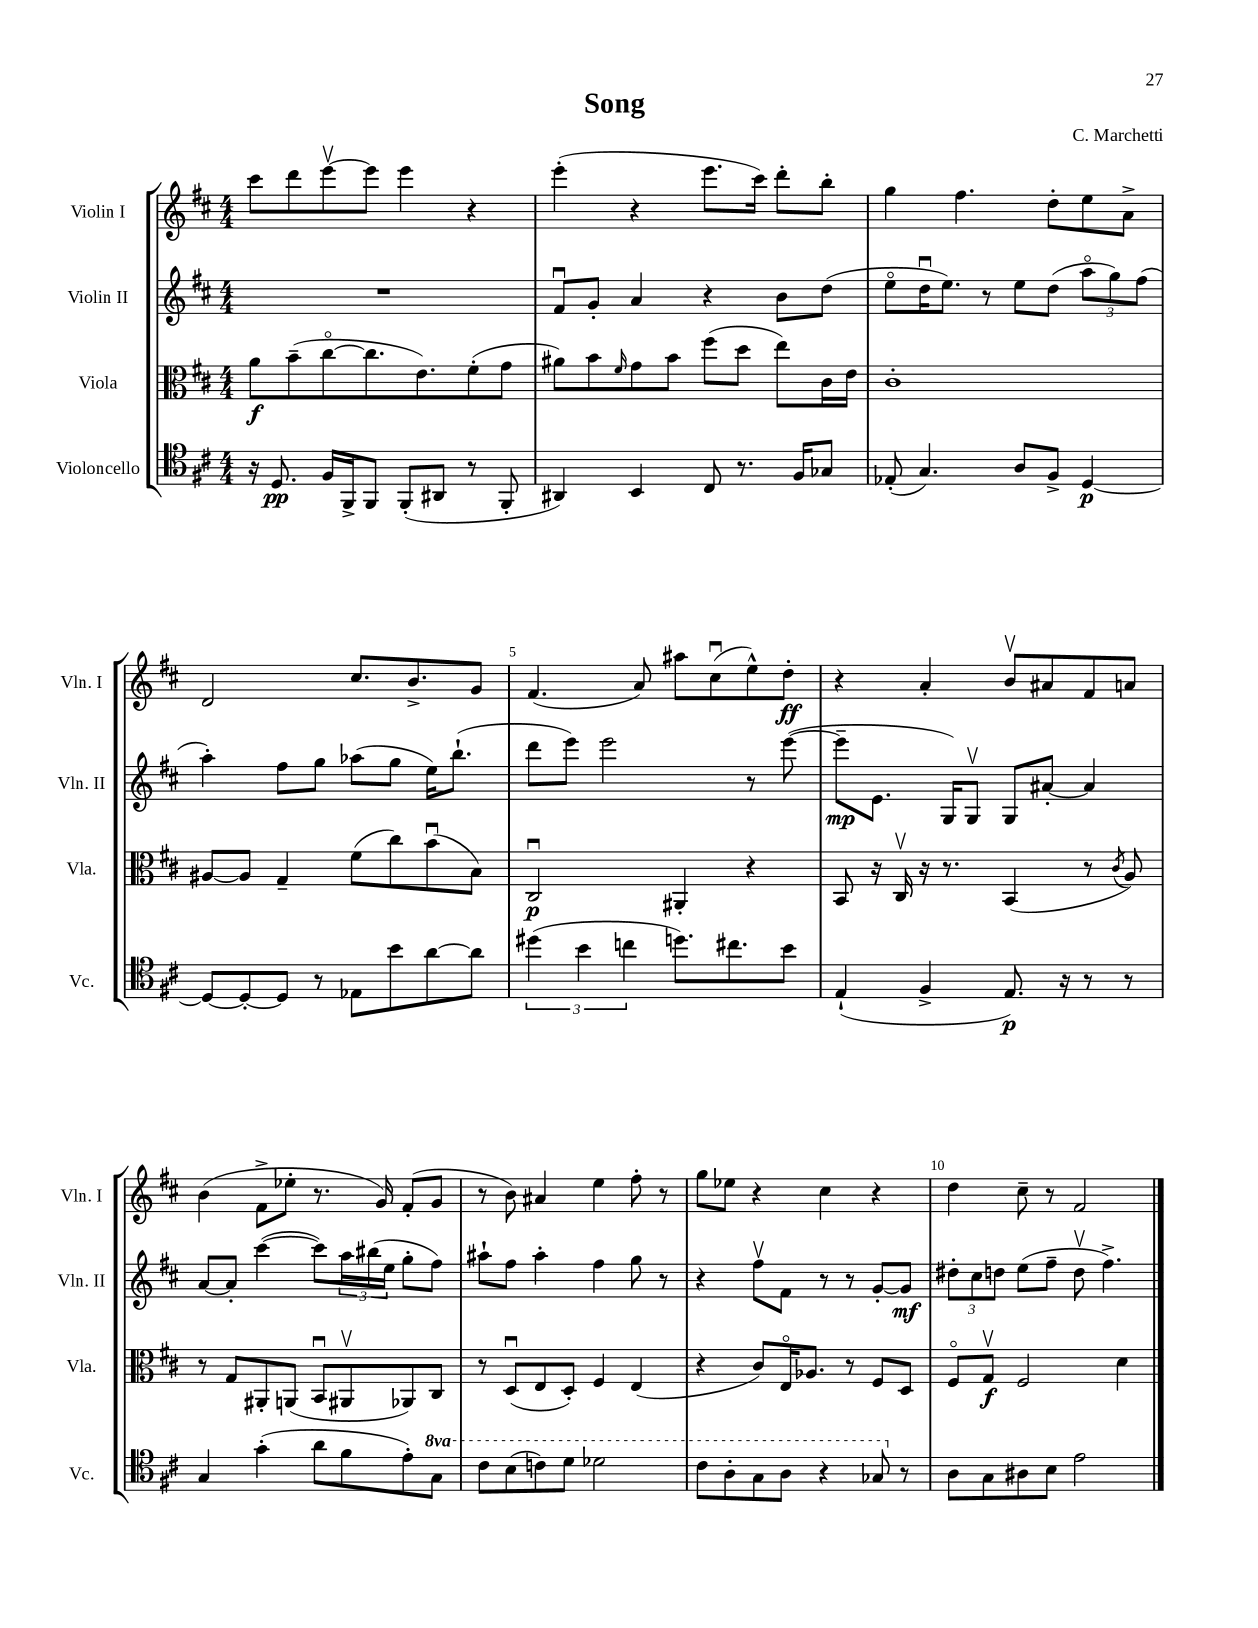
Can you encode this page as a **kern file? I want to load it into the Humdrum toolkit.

**kern	**dynam	**kern	**dynam	**kern	**dynam	**kern	**dynam
*part4	*part4	*part3	*part3	*part2	*part2	*part1	*part1
*staff4	*staff4	*staff3	*staff3	*staff2	*staff2	*staff1	*staff1
*I"Violoncello	*	*I"Viola	*	*I"Violin II	*	*I"Violin I	*
*I'Vc.	*	*I'Vla.	*	*I'Vln. II	*	*I'Vln. I	*
*clefC4	*	*clefC3	*	*clefG2	*	*clefG2	*
*k[f#c#]	*	*k[f#c#]	*	*k[f#c#]	*	*k[f#c#]	*
*M4/4	*	*M4/4	*	*M4/4	*	*M4/4	*
=1	=1	=1	=1	=1	=1	=1	=1
16r	.	8a\L	f	1r	.	8ccc#\L	.
8.D/	pp	.	.	.	.	.	.
.	.	(8b~\	.	.	.	8ddd\	.
16F#/LL	.	[8cc#\	.	.	.	[8eeev\	.
16FF#^/J	.	.	.	.	.	.	.
8FF#/J	.	8.cc#\]	.	.	.	8eee\J]	.
(8FF#'/L	.	.	.	.	.	4eee\	.
.	.	8.e\)	.	.	.	.	.
8AA#X/J	.	.	.	.	.	.	.
8r	.	(8f#'\	.	.	.	4r	.
8FF#'/	.	8g\J	.	.	.	.	.
=2	=2	=2	=2	=2	=2	=2	=2
4AA#X/)	.	8a#X\L)	.	8f#u/L	.	(4eee'\	.
.	.	8b\	.	8g'/J	.	.	.
.	.	16qqf#/	.	.	.	.	.
4BB/	.	8g\	.	4a/	.	4r	.
.	.	8b\J	.	.	.	.	.
8C#/	.	(8ff#\L	.	4r	.	8.eee\L	.
8.r	.	8dd\J	.	.	.	.	.
.	.	.	.	.	.	16ccc#\Jk)	.
.	.	8ee\L)	.	8b\L	.	8ddd'\L	.
16F#/KL	.	.	.	.	.	.	.
8G-X/J	.	16c#\L	.	(8dd\J	.	8bb'\J	.
.	.	16e\JJ	.	.	.	.	.
=3	=3	=3	=3	=3	=3	=3	=3
(8E-X'/	.	1c#'	.	8ee\L	.	4gg\	.
4.G/)	.	.	.	16ddu\K	.	.	.
.	.	.	.	8.ee\J)	.	.	.
.	.	.	.	.	.	4.ff#\	.
.	.	.	.	8r	.	.	.
8A/L	.	.	.	8ee\L	.	.	.
8F#^/J	.	.	.	(8dd\J	.	8dd'\L	.
[4D/	p	.	.	12aa\L	.	8ee\	.
.	.	.	.	12gg\)	.	.	.
.	.	.	.	.	.	8a^\J	.
.	.	.	.	(12ff#\J	.	.	.
!!LO:LB:g=z
=4	=4	=4	=4	=4	=4	=4	=4
8D/L_	.	[8A#X/L	.	4aa'\)	.	2d/	.
8D'/_	.	8A#/J]	.	.	.	.	.
8D/J]	.	4G~/	.	8ff#\L	.	.	.
8r	.	.	.	8gg\J	.	.	.
8E-X\L	.	(8f#\L	.	(8aa-X\L	.	8.cc#/L	.
8b\	.	8cc#\)	.	8gg\J	.	.	.
.	.	.	.	.	.	8.b^/	.
[8a\	.	(8bu\	.	16ee\KL)	.	.	.
.	.	.	.	(8.bb`\J	.	.	.
8a\J]	.	8B\J)	.	.	.	8g/J	.
=5	=5	=5	=5	=5	=5	=5	=5
(6dd#X\	.	2C#u/	p	8ddd\L	.	(4.f#/	.
.	.	.	.	8eee\J)	.	.	.
6b\	.	.	.	.	.	.	.
.	.	.	.	2eee\	.	.	.
6ccn\	.	.	.	.	.	.	.
.	.	.	.	.	.	8a/)	.
8.ddn\L)	.	4AA#X'/	.	.	.	8aa#X\L	.
.	.	.	.	.	.	(8cc#u\	.
8.cc#X\	.	.	.	.	.	.	.
.	.	4r	.	8r	.	8ee^^\)	.
8b\J	.	.	.	([8eee\	.	8dd'\J	ff
=6	=6	=6	=6	=6	=6	=6	=6
(4E`/	.	8BB/	.	8eee~\L]	mp	4r	.
.	.	16r	.	8.e\J	.	.	.
.	.	16C#v/	.	.	.	.	.
4F#^/	.	16r	.	.	.	4a'/	.
.	.	8.r	.	16G/KL)	.	.	.
.	.	.	.	8Gv/J	.	.	.
8.E/)	p	(4BB/	.	8G/L	.	8bv/L	.
.	.	.	.	[8a#X'/J	.	8a#X/	.
16r	.	.	.	.	.	.	.
8r	.	8r	.	4a#/]	.	8f#/	.
.	.	8qc#/	.	.	.	.	.
8r	.	8A/)	.	.	.	8an/J	.
!!LO:LB:g=z
=7	=7	=7	=7	=7	=7	=7	=7
4G/	.	8r	.	[8a/L	.	(4b\	.
.	.	8G/L	.	8a'/J]	.	.	.
(4g'\	.	8AA#X'/	.	([4ccc#\	.	8f#^\L	.
.	.	(8AAn/J	.	.	.	8ee-X'\J	.
8a\L	.	8BBu/L	.	8ccc#\L])	.	8.r	.
8f#\	.	8AA#Xv/	.	24aa\L	.	.	.
.	.	.	.	(24bb#X\	.	.	.
.	.	.	.	.	.	16g/)	.
.	.	.	.	24ee\JJ	.	.	.
8e'\)	.	8AA-X/)	.	8gg'\L	.	(8f#'/L	.
*8va	*	*	*	*	*	*	*
8g\J	.	8C#/J	.	8ff#\J)	.	8g/J	.
=8	=8	=8	=8	=8	=8	=8	=8
8cc#\L	.	8r	.	8aa#X`\L	.	8r	.
(8b\	.	(8Du/L	.	8ff#\J	.	8b\)	.
8ccn\)	.	8E/	.	4aa#'\	.	4a#X/	.
8dd\J	.	8D'/J)	.	.	.	.	.
2dd-X\	.	4F#/	.	4ff#\	.	4ee\	.
.	.	(4E/	.	8gg\	.	8ff#'\	.
.	.	.	.	8r	.	8r	.
=9	=9	=9	=9	=9	=9	=9	=9
8cc#\L	.	4r	.	4r	.	8gg\L	.
8a'\	.	.	.	.	.	8ee-X\J	.
8g\	.	8c#/L)	.	8ff#v\L	.	4r	.
8a\J	.	16E/K	.	8f#\J	.	.	.
.	.	8.A-X/J	.	.	.	.	.
4r	.	.	.	8r	.	4cc#\	.
.	.	8r	.	8r	.	.	.
8g-X/	.	8F#/L	.	[8g'/L	.	4r	.
*X8va	*	*	*	*	*	*	*
8r	.	8D/J	.	8g/J]	mf	.	.
=10	=10	=10	=10	=10	=10	=10	=10
8A\L	.	8F#/L	.	12dd#X'\L	.	4dd\	.
.	.	.	.	12cc#\	.	.	.
8G\	.	8Gv/J	f	.	.	.	.
.	.	.	.	12ddn\J	.	.	.
8A#X\	.	2F#/	.	(8ee\L	.	8cc#~\	.
8B\J	.	.	.	8ff#~\J	.	8r	.
2e\	.	.	.	8ddv\	.	2f#/	.
.	.	.	.	4.ff#^\)	.	.	.
.	.	4d\	.	.	.	.	.
==	==	==	==	==	==	==	==
*-	*-	*-	*-	*-	*-	*-	*-
